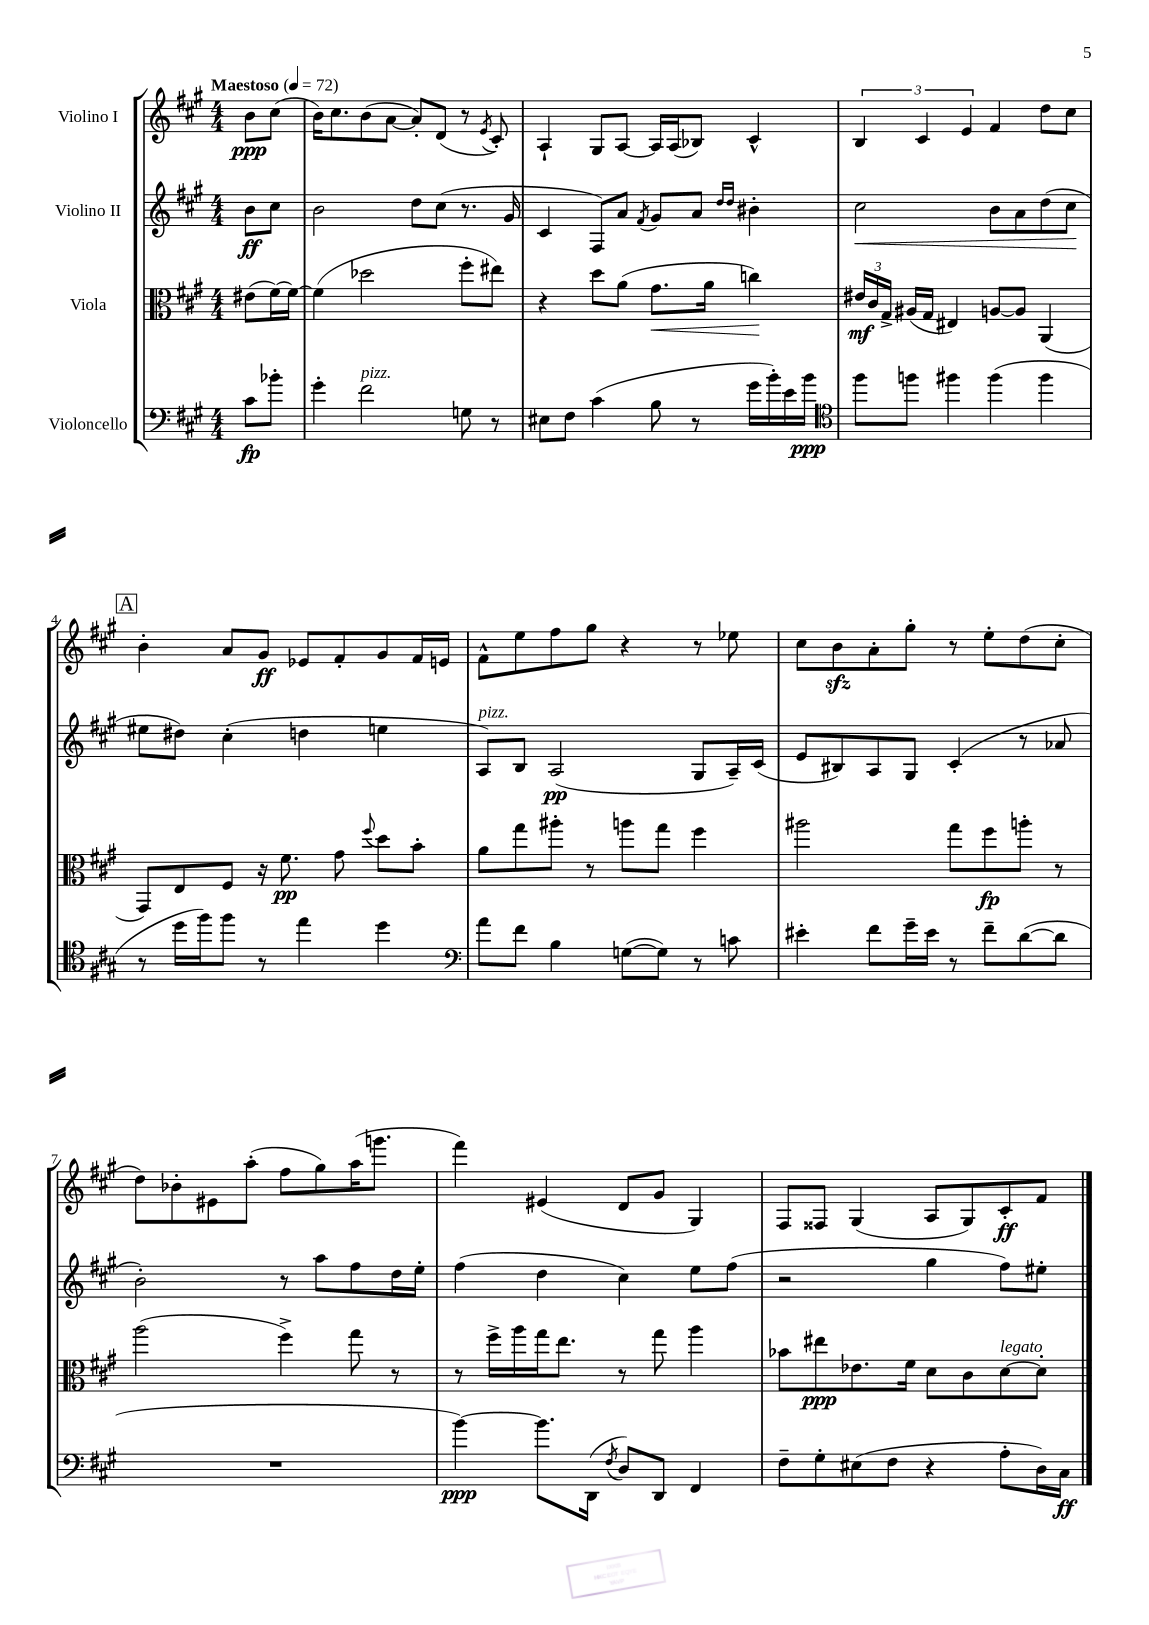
<<
\new StaffGroup <<
\new Staff = "s0" \with { instrumentName = "Violino I" } {
    \clef treble \key a \major \numericTimeSignature \time 4/4 \partial 4 \tempo "Maestoso" 4 = 72
    \autoBeamOff b'8[\ppp cis''8]( |
    b'16[) cis''8. b'8( a'8]~ a'8[-.) d'8]( r8 \acciaccatura { e'8 } cis'8-.) |
    a4-! gis8[ a8]~ a16[ a16( bes8]) cis'4-^ |
    \tuplet 3/2 { b4 cis'4 e'4 } fis'4 d''8[ cis''8] |
    \mark \markup { \box "A" } b'4-. a'8[ gis'8]\ff ees'8[ fis'8-. gis'8 fis'16 e'16] |
    fis'8[-^ e''8 fis''8 gis''8] r4 r8 ees''8 |
    cis''8[ b'8\sfz a'8-. gis''8]-. r8 e''8[-. d''8( cis''8]-. |
    d''8[) bes'8-. eis'8 a''8]-.( fis''8[ gis''8) a''16( g'''8.] |
    fis'''4) eis'4( d'8[ gis'8] gis4) |
    fis8[ fisis8] gis4( a8[ gis8) cis'8-.\ff fis'8] \bar "|." |
}
\new Staff = "s1" \with { instrumentName = "Violino II" } {
    \clef treble \key a \major \numericTimeSignature \time 4/4 \partial 4
    \autoBeamOff b'8[\ff cis''8] |
    b'2 d''8[ cis''8]( r8. gis'16 |
    cis'4 fis8[) a'8] \acciaccatura { fis'8 } gis'8[ a'8] \grace { d''16[ d''16] } bis'4-. |
    cis''2\< b'8[ a'8 d''8( cis''8]\! |
    \mark \markup { \box "A" } eis''8[ dis''8]) cis''4-.( d''4 e''4 |
    a8[^\markup { \italic "pizz." }) b8] a2\pp( gis8[ a16--) cis'16]( |
    e'8[ bis8) a8 gis8] cis'4-.( r8 aes'8 |
    b'2-.) r8 a''8[ fis''8 d''16 e''16]-. |
    fis''4( d''4 cis''4) e''8[ fis''8]( |
    r2 gis''4 fis''8[) eis''8]-. \bar "|." |
}
\new Staff = "s2" \with { instrumentName = "Viola" } {
    \clef alto \key a \major \numericTimeSignature \time 4/4 \partial 4
    \autoBeamOff eis'8[( fis'16~) fis'16]~ |
    fis'4( des''2 fis''8[-. eis''8]) |
    r4 d''8[ a'8]( gis'8.[\< a'16] c''4\!) |
    \tuplet 3/2 { eis'16[\mf cis'16 gis16]-> } ais16[( gis16] eis4) a8[~ a8] a,4( |
    \mark \markup { \box "A" } gis,8[) e8 fis8] r16 fis'8.\pp gis'8 \appoggiatura { fis''8 } d''8[ b'8]-. |
    a'8[ gis''8 ais''8]-. r8 a''8[ gis''8] fis''4 |
    ais''2 gis''8[ fis''8\fp a''8]-. r8 |
    a''2( fis''4->) gis''8 r8 |
    r8 fis''16[-> a''16 gis''16 e''8.] r8 gis''8 a''4 |
    bes'8[ eis''8\ppp ees'8. fis'16] d'8[ cis'8 d'8~^\markup { \italic "legato" } d'8]-. \bar "|." |
}
\new Staff = "s3" \with { instrumentName = "Violoncello" } {
    \clef bass \key a \major \numericTimeSignature \time 4/4 \partial 4
    \autoBeamOff cis'8[\fp bes'8]-. |
    gis'4-. fis'2^\markup { \italic "pizz." } g8 r8 |
    eis8[ fis8] cis'4( b8 r8 gis'16[ b'16-.) e'16 b'16]\ppp |
    \clef tenor fis''8[ f''8] fis''4 fis''4( fis''4 |
    \mark \markup { \box "A" } r8 d''16[ fis''16) fis''8] r8 e''4 d''4 |
    \clef bass a'8[ fis'8] b4 g8[~( g8]) r8 c'8 |
    eis'4-. fis'8[ gis'16-- eis'16] r8 fis'8[-- d'8~( d'8] |
    R1 |
    b'4~\ppp) b'8.[ d,16]( \acciaccatura { fis8 } d8[) d,8] fis,4 |
    fis8[-- gis8-. eis8( fis8] r4 a8[-. d16) cis16]\ff \bar "|." |
}
>>
>>
